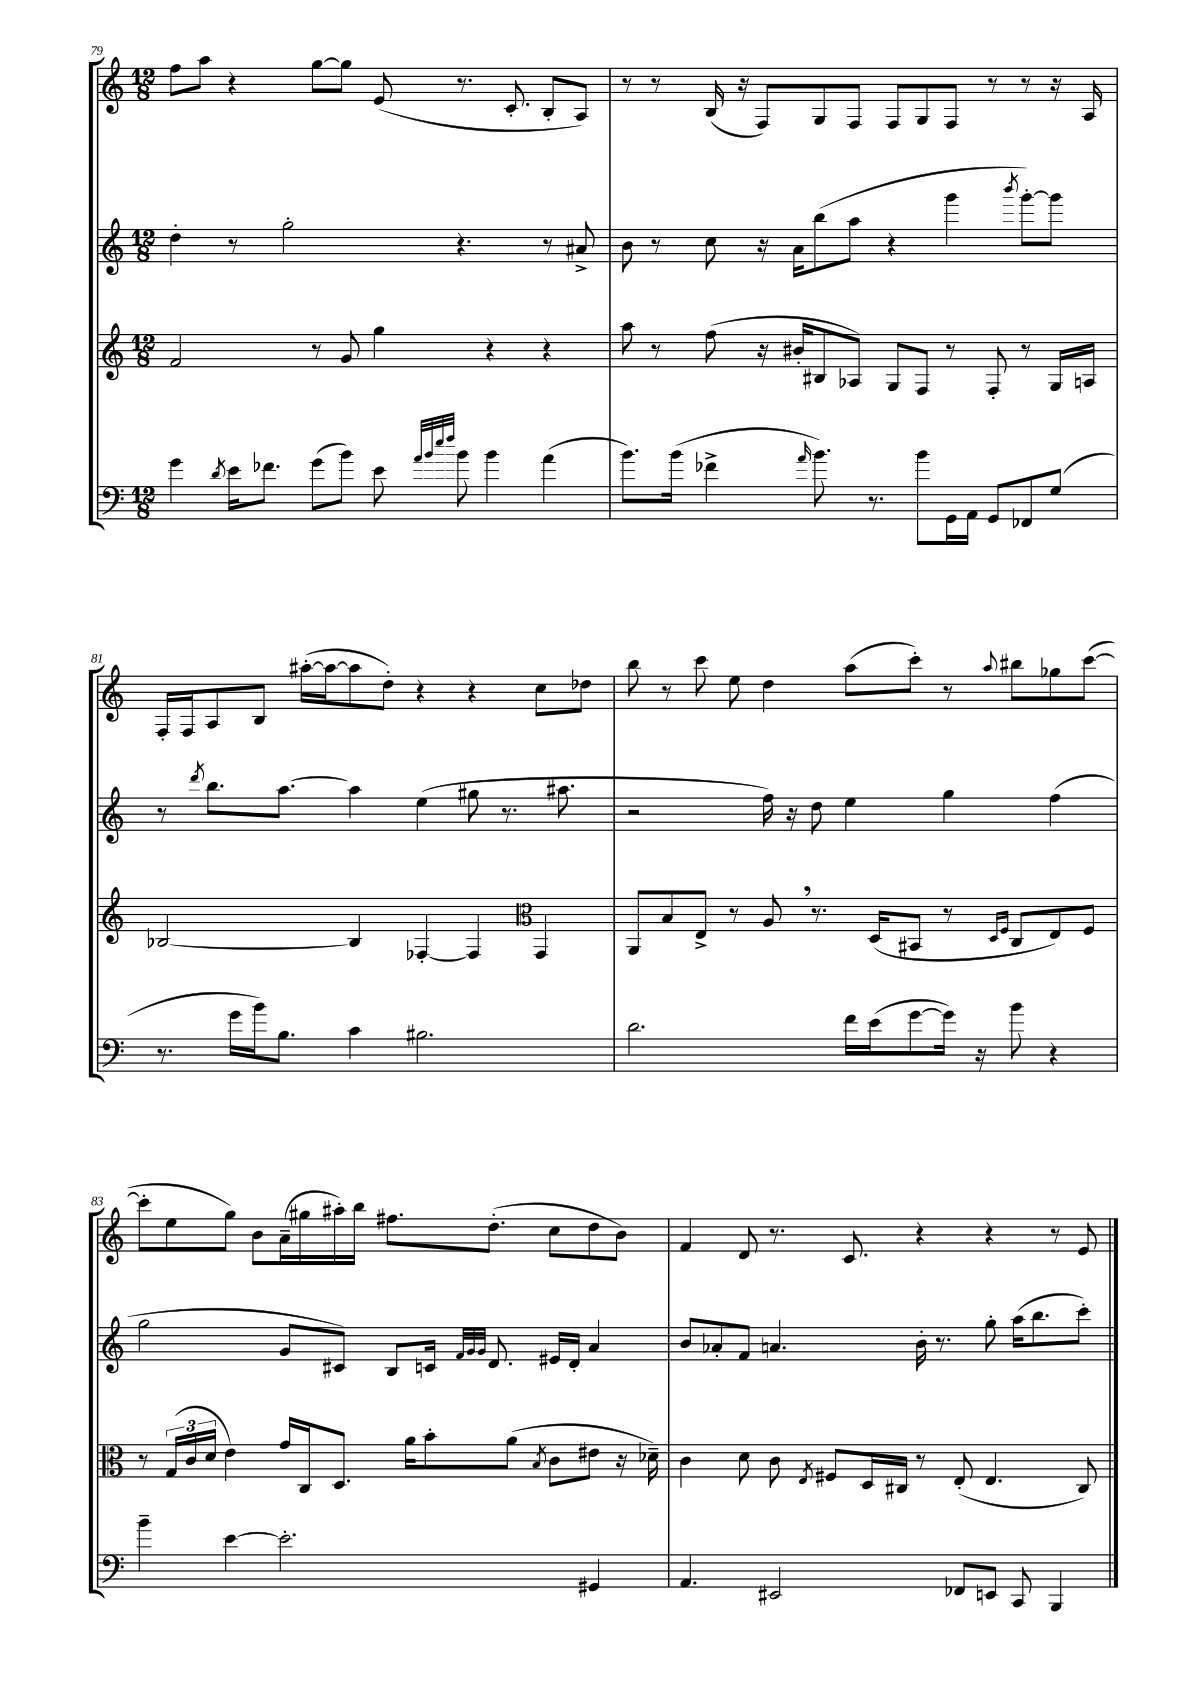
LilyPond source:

<<
\new StaffGroup <<
\new Staff = "s0" {
    \clef treble \key c \major \numericTimeSignature \time 12/8
    \autoBeamOff f''8[ a''8] r4 g''8[~ g''8] e'8( r8. c'8.-. b8[-. a8]) |
    r8 r8 b16( r16 f8[) g8 f8] f8[ g8 f8] r8 r8 r16 a16 |
    f16[-. f16 a8 b8] ais''16[~-.( ais''16~ ais''8 d''8]-.) r4 r4 c''8[ des''8] |
    b''8 r8 c'''8 e''8 d''4 a''8[( c'''8]-.) r8 \appoggiatura { a''8 } bis''8[ ges''8 c'''8]~( |
    c'''8[-. e''8 g''8]) b'8[ a'16--( gis''16 ais''16-.) b''16] fis''8.[ d''8.]-.( c''8[ d''8 b'8]) |
    f'4 d'8 r8. c'8. r4 r4 r8 e'8 \bar "|." |
}
\new Staff = "s1" {
    \clef treble \key c \major \numericTimeSignature \time 12/8
    \autoBeamOff d''4-. r8 g''2-. r4. r8 ais'8-> |
    b'8 r8 c''8 r16 a'16[ b''8( a''8] r4 g'''4 \acciaccatura { b'''8 } g'''8[~-.) g'''8] |
    r8 \acciaccatura { d'''8 } b''8.[ a''8.]~ a''4 e''4( gis''8 r8. ais''8. |
    r2 f''16) r16 d''8 e''4 g''4 f''4( |
    g''2 g'8[ cis'8]) b8[ c'16] \grace { f'32[ g'32 g'32] } d'8. eis'16[ d'16]-. a'4 |
    b'8[ aes'8-. f'8] a'4. b'16-. r8. g''8-. a''16[( b''8. c'''8]-.) \bar "|." |
}
\new Staff = "s2" {
    \clef treble \key c \major \numericTimeSignature \time 12/8
    \autoBeamOff f'2 r8 g'8 g''4 r4 r4 |
    a''8 r8 f''8( r16 bis'16[-. bis8 aes8]) g8[ f8] r8 f8-. r8 g16[ a16] |
    bes2~ bes4 fes4~-. fes4 \clef alto g,4 |
    a,8[ b8 e8]-> r8 a8 \breathe r8. d16[( bis,8] r8 \grace { d16[ f16] } c8[ e8) f8] |
    r8 \tuplet 3/2 { g16[( c'16 d'16] } e'4) g'16[ c16 d8.] a'16[ b'8-. a'8]( \acciaccatura { b8 } c'8[ eis'8] r16 des'16--) |
    c'4 d'8 c'8 \acciaccatura { e8 } fis8[ d16 cis16] r8 e8-.( e4. cis8) \bar "|." |
}
\new Staff = "s3" {
    \clef bass \key c \major \numericTimeSignature \time 12/8
    \autoBeamOff g'4 \acciaccatura { d'8 } e'16[ fes'8.] g'8[( b'8]) e'8 \grace { a'32[ b'32 e''32 f''32] } b'8 b'4 a'4( |
    b'8.[) b'16]( fes'4-> \grace { a'16 } b'8.) r8. b'8[ g,16 a,16] g,8[ fes,8 g8]( |
    r8. g'16[ b'16) b8.] c'4 bis2. |
    d'2. f'16[ e'16( g'8~ g'16]) r16 b'8 r4 |
    b'4-- e'4~ e'2.-. gis,4 |
    a,4. eis,2 fes,8[ e,8] c,8 b,,4 \bar "|." |
}
>>
>>
\layout { \context { \Score currentBarNumber = #79 } }
